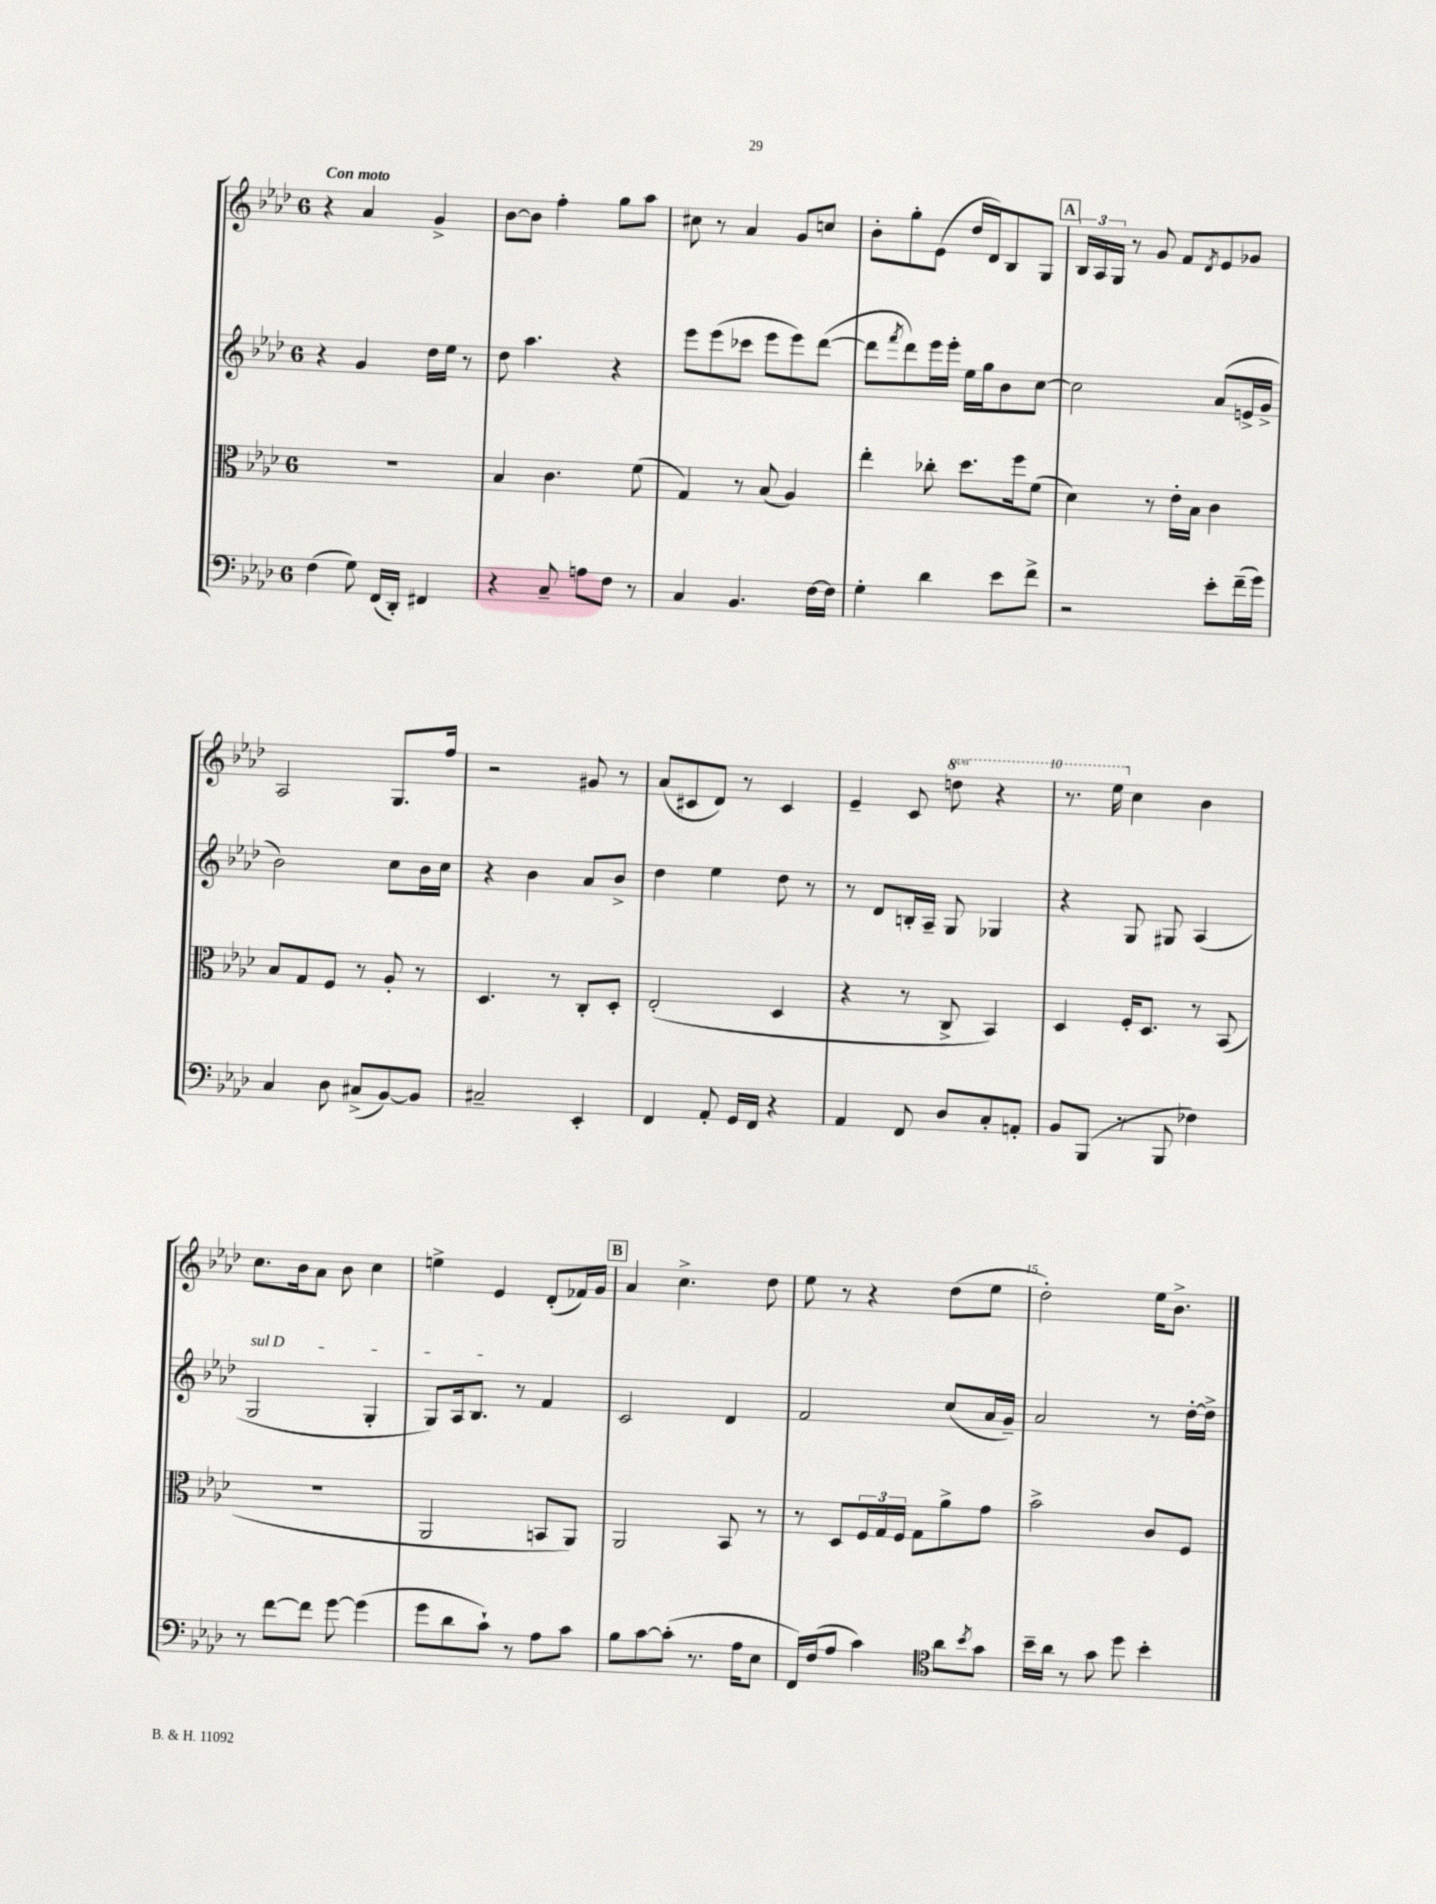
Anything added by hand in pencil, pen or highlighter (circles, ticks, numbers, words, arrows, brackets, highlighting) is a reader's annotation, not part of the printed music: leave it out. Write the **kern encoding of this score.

**kern	**kern	**kern	**kern
*part4	*part3	*part2	*part1
*staff4	*staff3	*staff2	*staff1
*clefF4	*clefC3	*clefG2	*clefG2
*k[b-e-a-d-]	*k[b-e-a-d-]	*k[b-e-a-d-]	*k[b-e-a-d-]
*M6/8	*M6/8	*M6/8	*M6/8
=1	=1	=1	=1
!	!	!	!LO:TX:a:B:t=Con moto
(4F\	2.r	4r	4r
8G\)	.	4g/	4a-/
(16FF/LL	.	.	.
16DD-'/JJ)	.	.	.
4FF#X/	.	16dd-\LL	4g^/
.	.	16ee-\JJ	.
.	.	8r	.
=2	=2	=2	=2
4r	4B-/	8dd-\	[8b-\L
.	.	4.aa-\	8b-\J]
8C~/	4.c\	.	4ff'\
8An\L	.	.	.
8F\J	.	4r	8gg\L
8r	(8f\	.	8aa-\J
=3	=3	=3	=3
4C/	4G/)	8eee-\L	8cc#X\
.	.	(8eee-\	8r
4.BB-/	8r	8ccc-X\J	4a-/
.	(8B-/	8eee-\L	.
.	4A-/)	8eee-\)	8g/L
[16F\LL	.	([8ddd-\J	8ccn/J
16F\JJ]	.	.	.
=4	=4	=4	=4
4G'\	4ee-'\	8ddd-\L]	8b-'\L
.	.	8qfff/	.
.	.	8ddd-\)	8gg'\
4d-\	8cc-X'\	16eee-\L	(8e-\J
.	.	16eee-'\JJ	.
.	8.dd-\L	16ee-\LL	16dd-/LL
.	.	16gg\J	16d-/J)
8e-\L	.	8b-\	8B-/
.	16ff\k	.	.
8f^\J	(8f\J	[8cc\J	8G/J
!!LO:REH:place=s1:t=A
=5	=5	=5	=5
2r	4d-\)	2cc\]	24B-/LL
.	.	.	24A-/
.	.	.	24G/JJ
.	.	.	8r
.	8r	.	8g/
.	16e-'\LL	.	8f/L
.	16B-\JJ	.	.
.	.	.	8qd-/
8e-'\L	4c\	(8a-/L	8e-/
(16f~\L	.	16en^/L	8g-X/J
16g\JJ)	.	16g^/JJ	.
!!LO:LB:g=z
=6	=6	=6	=6
4C/	8B-/L	2b-\)	2A-/
.	8G/	.	.
8D-\	8F/J	.	.
(8C#X^/L	8r	.	.
[8BB-/)	8A-'/	8cc\L	8.G/L
8BB-/J]	8r	16b-\L	.
.	.	16cc\JJ	16ff/Jk
=7	=7	=7	=7
2C#X~/	4.D-/	4r	2r
.	.	4b-\	.
.	8r	.	.
4EE-'/	8C'/L	8a-/L	8g#X/
.	8D-'/J	8b-^/J	8r
=8	=8	=8	=8
4FF/	(2E-'/	4dd-\	(8a-/L
.	.	.	8c#X/
8AA-'/	.	4ee-\	8d-/J)
16GG/LL	.	.	8r
16FF/JJ	.	.	.
4r	4D-/	8dd-\	4c#/
.	.	8r	.
=9	=9	=9	=9
4AA-/	4r	8r	4e-~/
.	.	8d-/L	.
8FF/	8r	16Bn'/L	8c/
.	.	16A-~/JJ	.
*	*	*	*8va
8D-/L	8C^/	8G/	8dddn\
8C'/	4BB-/)	4G-X/	4r
8AAn'/J	.	.	.
=10	=10	=10	=10
8BB-/L	4D-/	4r	8.r
(8BBB-/J	.	.	.
.	.	.	16eee-\
*	*	*	*X8va
8r	16F'/KL	8G/	4cc\
.	8.D-/J	.	.
8BBB-/	.	8G#X/	.
4F-X\)	8r	(4A-/	4b-\
.	(8BB-/	.	.
!!LO:LB:g=z
=11	=11	=11	=11
!	!	!LO:TX:a:i:t=sul D	!
8r	2.r	2G/	8.cc\L
[8f\L	.	.	.
.	.	.	16b-\k
8f\J]	.	.	8a-\J
[8g\	.	.	8b-\
(4g\]	.	4G'/	4cc\
=12	=12	=12	=12
8g\L	2AA-/	8G/L)	4een^\
8d-\	.	16A-/k	.
.	.	8.B-/J	.
8c`\J)	.	.	4e-/
8r	.	8r	.
8A-\L	8BBn/L	4f/	(8d-'/L
8c\J	8AA-/J)	.	16f-X/L)
.	.	.	16g/JJ
!!LO:REH:place=s1:t=B
=13	=13	=13	=13
8B-\L	2AA-/	2c/	4a-/
[8c\	.	.	.
(8c'\J]	.	.	4.cc^\
8.r	.	.	.
.	8BB-/	4d-/	.
16A-\KL	.	.	.
8E-\J	8r	.	8dd-\
=14	=14	=14	=14
16FF/LL)	8r	2f/	8ee-\
(16F/J	.	.	.
8A-/J	8D-/L	.	8r
4c\)	24F/L	.	4r
.	24G/	.	.
.	24F/JJ	.	.
.	8G\L	.	.
*clefC4	*	*	*
8a-\L	8a-^\	(8cc/L	(8dd-\L
8qb-/	.	.	.
8g\J	8g\J	16a-/L	8ee-\J
.	.	16g~/JJ)	.
=15	=15	=15	=15
16b-~\LL	2b-^\	2a-/	2dd-'\)
16a-\JJ	.	.	.
8r	.	.	.
8g\	.	.	.
8dd-\	.	.	.
4b-'\	8c/L	8r	16ee-\KL
.	.	.	8.b-^\J
.	8F/J	[16dd-'\LL	.
.	.	16dd-^\JJ]	.
==	==	==	==
*-	*-	*-	*-
